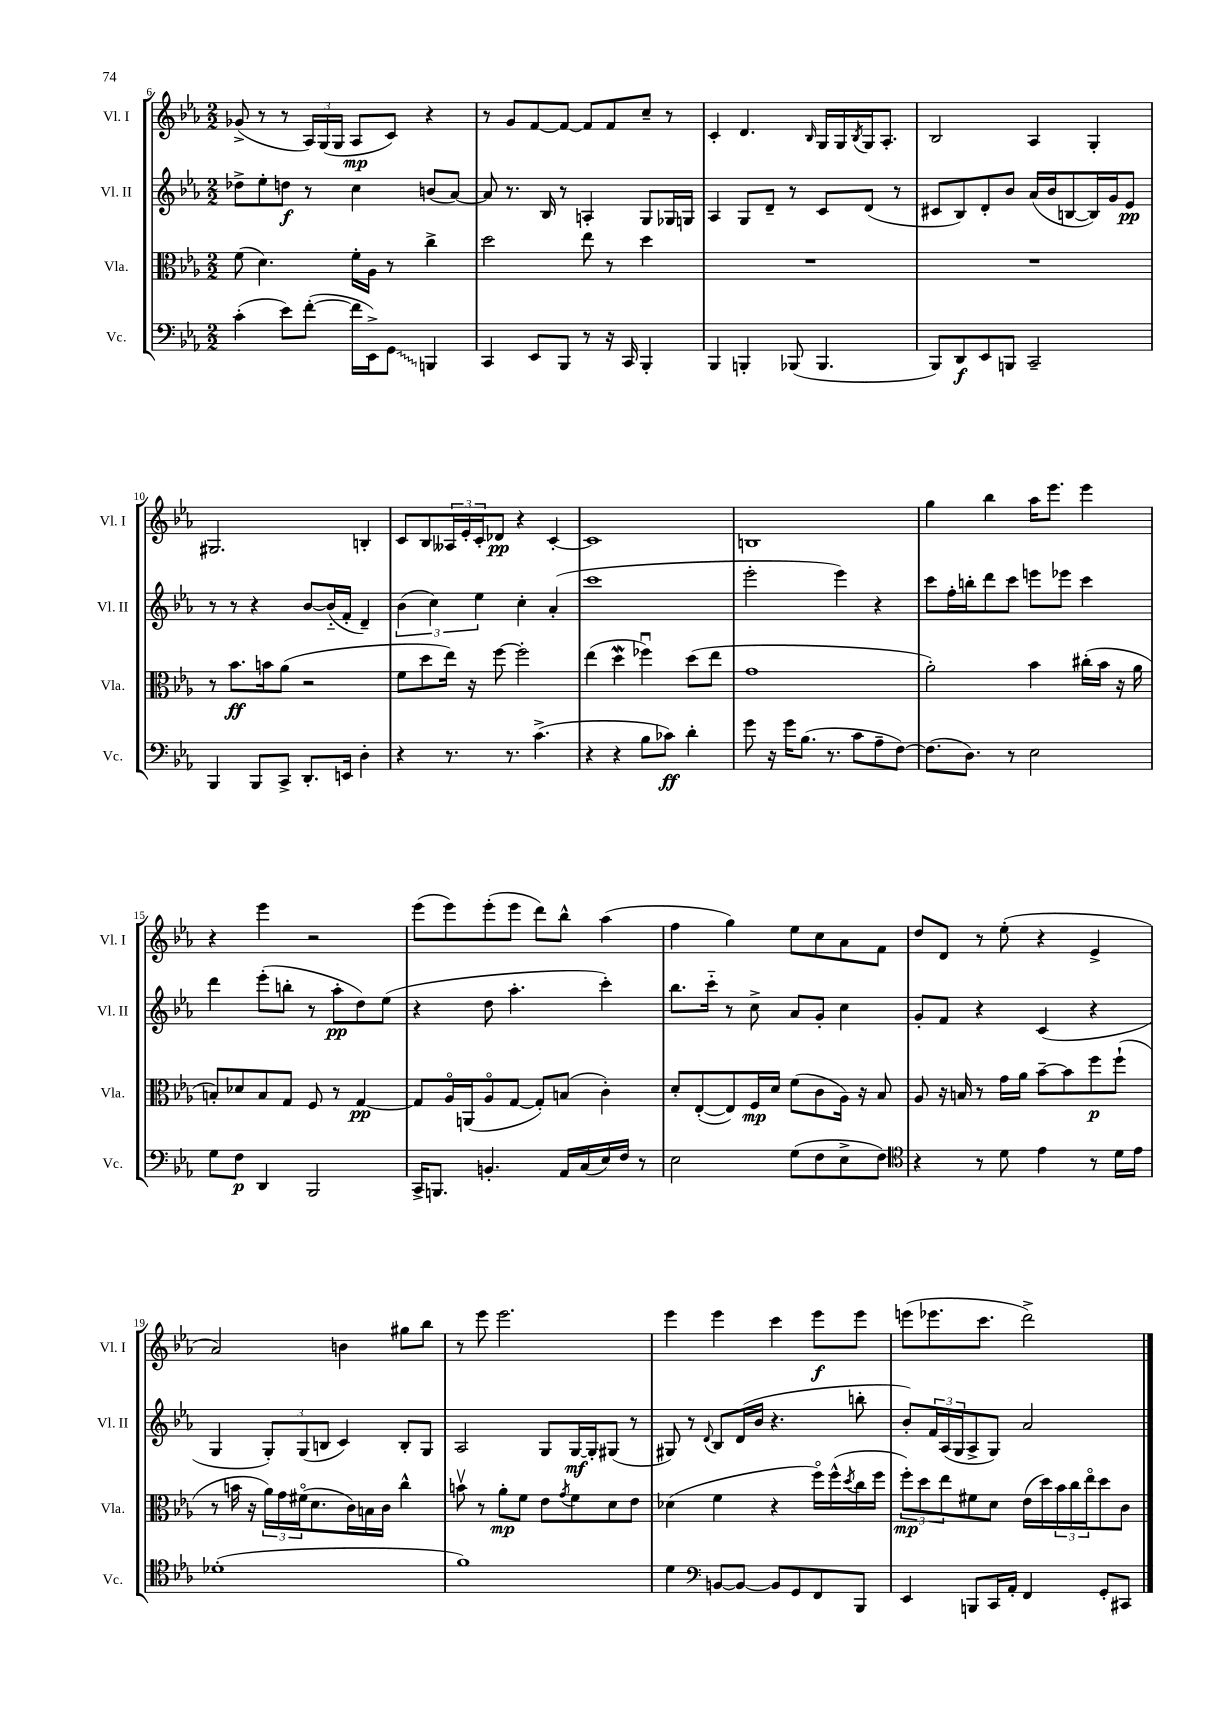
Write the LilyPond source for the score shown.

<<
\new StaffGroup <<
\new Staff = "s0" \with { instrumentName = "Vl. I" shortInstrumentName = "Vl. I" } {
    \clef treble \key ees \major \numericTimeSignature \time 2/2
    ges'8->( r8 r8 \tuplet 3/2 { aes16) g16( g16 } aes8\mp c'8) r4 |
    r8 g'8 f'8~ f'8~ f'8 f'8 c''8-- r8 |
    c'4-. d'4. \grace { bes16 } g16 g16 \acciaccatura { bes8 } g16 aes8.-. |
    bes2 aes4 g4-. |
    gis2. b4-. |
    c'8 bes8 \tuplet 3/2 { aeses16 ees'16-. c'16-. } des'8\pp r4 c'4~-. |
    c'1 |
    b1 |
    g''4 bes''4 aes''16 ees'''8. ees'''4 |
    r4 ees'''4 r2 |
    ees'''8( ees'''8) ees'''8-.( ees'''8 d'''8) bes''8-^ aes''4( |
    f''4 g''4) ees''8 c''8 aes'8 f'8 |
    d''8 d'8 r8 ees''8-.( r4 ees'4-> |
    aes'2) b'4 gis''8 bes''8 |
    r8 ees'''8 ees'''2. |
    ees'''4 ees'''4 c'''4 ees'''8\f ees'''8 |
    e'''8( ees'''8. c'''8. d'''2->) \bar "|." |
}
\new Staff = "s1" \with { instrumentName = "Vl. II" shortInstrumentName = "Vl. II" } {
    \clef treble \key ees \major \numericTimeSignature \time 2/2
    des''8-> ees''8-. d''8\f r8 c''4 b'8( aes'8~) |
    aes'8 r8. bes16 r8 a4-. g8 ges16 g16 |
    aes4 g8 d'8-- r8 c'8 d'8( r8 |
    cis'8 bes8) d'8-. bes'8 aes'16( bes'16 b8~ b16) g'16 ees'8\pp |
    r8 r8 r4 bes'8~ bes'16-_( f'16-. d'4--) |
    \tuplet 3/2 { bes'4( c''4) ees''4 } c''4-. aes'4-.( |
    c'''1 |
    ees'''2-. ees'''4) r4 |
    c'''8 f''16-. b''16-. d'''8 c'''8 e'''8 ees'''8 c'''4 |
    d'''4 ees'''8-.( b''8-. r8 aes''8-.\pp d''8) ees''8( |
    r4 d''8 aes''4.-. c'''4-.) |
    bes''8. c'''16-_ r8 c''8-> aes'8 g'8-. c''4 |
    g'8-. f'8 r4 c'4( r4 |
    g4 \tuplet 3/2 { g8-.) g8( b8 } c'4) b8-. g8 |
    aes2 g8 g16~\mf g16-. gis8( r8 |
    gis8) r8 \appoggiatura { d'8 } bes8 d'16( bes'16 r4. b''8-. |
    bes'8-.) \tuplet 3/2 { f'16 aes16( g16 } aes8-> g8) aes'2 \bar "|." |
}
\new Staff = "s2" \with { instrumentName = "Vla." shortInstrumentName = "Vla." } {
    \clef alto \key ees \major \numericTimeSignature \time 2/2
    f'8( d'4.) f'16-. aes16 r8 c''4-> |
    d''2 ees''8 r8 d''4 |
    R1 |
    R1 |
    r8 bes'8.\ff b'16 aes'8( r2 |
    f'8 d''8 ees''16) r16 f''8~ f''2-. |
    ees''4( d''4\mordent fes''4\downbow) d''8( ees''8 |
    g'1 |
    aes'2-.) bes'4 cis''16-.( bes'16 r16 aes'16 |
    b8-.) des'8 b8 g8 f8 r8 g4~\pp |
    g8 aes16\flageolet a,16( aes8\flageolet g8~ g8-.) b8( c'4-.) |
    d'8-. ees8~-.( ees8) f16\mp d'16 f'8( c'8 aes16) r16 bes8 |
    aes8 r16 b16 r8 g'16 aes'16 bes'8~-- bes'8 f''8\p f''8-!( |
    r8 b'16 r16 \tuplet 3/2 { aes'16) g'16 fis'16\flageolet( } d'8. c'16) b16 c'16 c''4-^ |
    b'8\upbow r8 aes'8-.\mp f'8 ees'8 \acciaccatura { g'8 } f'8 d'8 ees'8 |
    des'4( f'4 r4 f''16\flageolet) f''16-^( \acciaccatura { d''8 } c''16 f''16 |
    \tuplet 3/2 { f''8-.\mp) d''8 ees''8 } fis'8 d'8 ees'16( d''16) \tuplet 3/2 { bes'16 c''16 ees''16\flageolet } d''8 c'8 \bar "|." |
}
\new Staff = "s3" \with { instrumentName = "Vc." shortInstrumentName = "Vc." } {
    \clef bass \key ees \major \numericTimeSignature \time 2/2
    c'4-.( ees'8) f'8~-.( f'16 ees,16->) \once \override Glissando.style = #'zigzag g,8\glissando b,,4 |
    c,4 ees,8 bes,,8 r8 r16 c,16 bes,,4-. |
    bes,,4 b,,4-. bes,,8( bes,,4. |
    bes,,8) d,8\f ees,8 b,,8 c,2-- |
    bes,,4 bes,,8 c,8-> d,8.-. e,16 d4-. |
    r4 r8. r8. c'4.->( |
    r4 r4 bes8 ces'8\ff) d'4-. |
    g'8 r16 g'16 bes8.( r8. c'8 aes8-- f8~) |
    f8.( d8.) r8 ees2 |
    g8 f8\p d,4 bes,,2 |
    c,16-> b,,8. b,4.-. aes,16 c16( ees16) f16 r8 |
    ees2 g8( f8 ees8-> f8) |
    \clef tenor r4 r8 d'8 ees'4 r8 d'16 ees'16 |
    des'1-.( |
    f'1) |
    d'4 \clef bass b,8~ b,8~ b,8 g,8 f,8 bes,,8 |
    ees,4 b,,8 c,16 aes,16-. f,4 g,8-. cis,8 \bar "|." |
}
>>
>>
\layout { \context { \Score currentBarNumber = #6 } }
